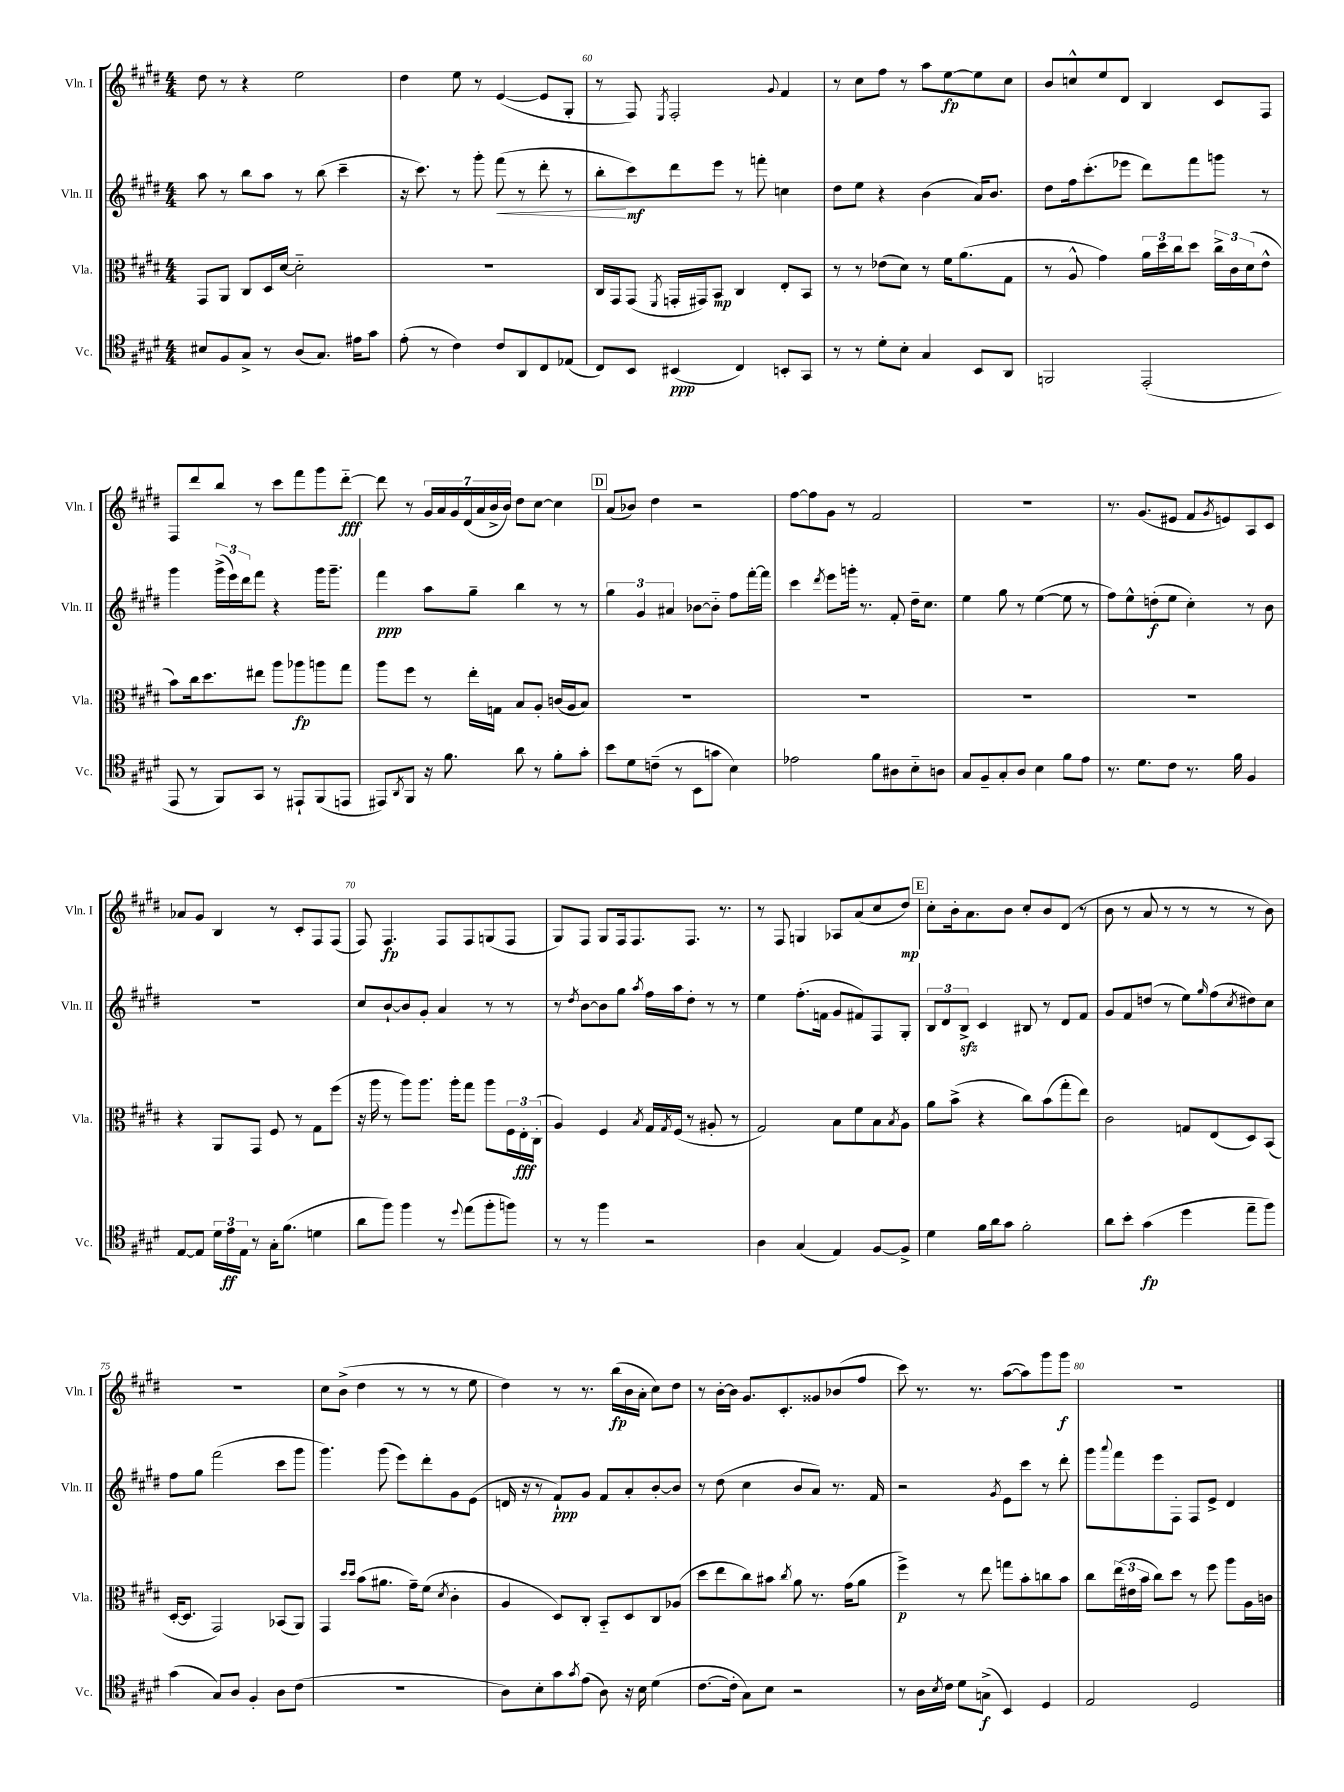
<<
\new StaffGroup <<
\new Staff = "s0" \with { instrumentName = "Vln. I" shortInstrumentName = "Vln. I" } {
    \clef treble \key e \major \numericTimeSignature \time 4/4
    dis''8 r8 r4 e''2 |
    dis''4 e''8 r8 e'4~( e'8 gis8-. |
    r8 fis8) \acciaccatura { e8 } fis2-. \appoggiatura { gis'8 } fis'4 |
    r8 cis''8 fis''8 r8 a''8 e''8~\fp e''8 cis''8 |
    b'8 c''8-^ e''8 dis'8 b4 cis'8 fis8 |
    fis8 dis'''8 b''8 r8 cis'''8 fis'''8 gis'''8 dis'''8~-_\fff |
    dis'''8 r8 \tuplet 7/4 { gis'16 a'16 gis'16 dis'16( a'16 b'16-> b'16) } dis''8 cis''8~ cis''4 |
    \mark \markup { \box "D" } a'8( bes'8) dis''4 r2 |
    fis''8~ fis''8 gis'8 r8 fis'2 |
    R1 |
    r8. gis'8.( eis'8 fis'8 \acciaccatura { gis'8 } e'8) a8 cis'8 |
    aes'8 gis'8 b4 r8 cis'8-. fis8 fis8( |
    fis8) fis4.\fp fis8 fis8 g8( fis8 |
    gis8) fis8 gis8 fis16 fis8. fis8. r8. |
    r8 fis8 g4 aes8 a'8( cis''8 dis''8\mp) |
    \mark \markup { \box "E" } cis''8-. b'16-. a'8. b'8 cis''8-. b'8 dis'8( r8 |
    b'8 r8 a'8 r8 r8 r8 r8 b'8) |
    R1 |
    cis''8 b'8->( dis''4 r8 r8 r8 e''8 |
    dis''4) r8 r8. b''16\fp( b'16 a'16-. cis''8) dis''8 |
    r8 b'16~-. b'16 gis'8. cis'8.-. gisis'8 bes'8( fis''8 |
    cis'''8) r8. r8. a''8~( a''8) gis'''8 gis'''8\f |
    R1 \bar "|." |
}
\new Staff = "s1" \with { instrumentName = "Vln. II" shortInstrumentName = "Vln. II" } {
    \clef treble \key e \major \numericTimeSignature \time 4/4
    a''8 r8 b''8 a''8 r8 b''8( cis'''4-- |
    r16 cis'''8.) r8 gis'''8-. fis'''8\<( r8 dis'''8-. r8 |
    b''8-.\! cis'''8\mf) dis'''8 e'''8 r8 f'''8-. c''4 |
    dis''8 e''8 r4 b'4( a'16) b'8. |
    dis''8 fis''16 cis'''8.-.( ees'''8 dis'''8) fis'''8 g'''8 r8 |
    gis'''4 \tuplet 3/2 { gis'''16->( e'''16) dis'''16 } fis'''8 r4 gis'''16 gis'''8.-- |
    fis'''4\ppp a''8 gis''8-- b''4 r8 r8 |
    \mark \markup { \box "D" } \tuplet 3/2 { gis''4 gis'4 ais'4 } bes'8~ bes'8-_ fis''8 fis'''16~-. fis'''16 |
    cis'''4 \acciaccatura { dis'''8 } e'''8 g'''16-. r8. fis'8-. dis''16-- cis''8. |
    e''4 gis''8 r8 e''4~( e''8 r8 |
    fis''8) e''8-^ d''8-.\f( e''8 cis''4-.) r8 b'8 |
    R1 |
    cis''8 b'8~-! b'8 gis'8-. a'4 r8 r8 |
    r8 \acciaccatura { dis''8 } b'8~ b'8 gis''8 \acciaccatura { a''8 } fis''16 a''16 dis''8-. r8 r8 |
    e''4 fis''8.-.( f'16 gis'8 fis'8) fis8 gis8-. |
    \mark \markup { \box "E" } \tuplet 3/2 { b8 dis'8 b8->\sfz } cis'4 bis8 r8 dis'8 fis'8 |
    gis'8 fis'8 d''8( r8 e''8) \grace { gis''16 } fis''8( \acciaccatura { cis''8 } dis''8) cis''8 |
    fis''8 gis''8 fis'''2( cis'''8 gis'''8 |
    gis'''4.) gis'''8( e'''8) dis'''8-. gis'8 e'8( |
    d'16 r16 r8 fis'8-!\ppp) gis'8 fis'8 a'8-. b'8~-. b'8 |
    r8 dis''8( cis''4 b'8 a'8) r8. fis'16 |
    r2 \acciaccatura { gis'8 } e'8 cis'''8 r8 dis'''8-. |
    gis'''8 \appoggiatura { a'''8 } fis'''8 e'''8 fis8-. fis8 e'8-> dis'4 \bar "|." |
}
\new Staff = "s2" \with { instrumentName = "Vla." shortInstrumentName = "Vla." } {
    \clef alto \key e \major \numericTimeSignature \time 4/4
    gis,8 a,8 cis8 dis16 dis'16~ dis'2-_ |
    R1 |
    cis16 gis,16 gis,8( \acciaccatura { fis,8 } g,16-. gis,16) b,8\mp cis4 e8-. b,8 |
    r8 r8 ees'8( dis'8) r8 fis'16 a'8.( gis8 |
    r8 a8-^ gis'4) \tuplet 3/2 { a'16 dis''16 cis''16 } dis''8 \tuplet 3/2 { cis''16-> cis'16 dis'16( } e'8-^ |
    b'8) cis''16 dis''8. eis''8 a''8 aes''8\fp a''8 gis''8 |
    a''8 fis''8 r8 e''16-. g16 b8 a8-. c'16( a16 b8) |
    \mark \markup { \box "D" } R1 |
    R1 |
    R1 |
    R1 |
    r4 a,8 gis,8 fis8 r8 gis8 fis''8( |
    r16 a''16 r8 a''8) a''8. a''16-. gis''8 a''8 \tuplet 3/2 { fis16 e16-.\fff cis16-.( } |
    a4) fis4 \acciaccatura { b8 } gis16 \acciaccatura { gis8 } fis16( r8 ais8-. r8 |
    gis2) b8 fis'8 b8 \acciaccatura { b8 } a8 |
    \mark \markup { \box "E" } a'8 b'8->( r4 cis''8) b'8( gis''8-. e''8) |
    cis'2 g8 e8( dis8) b,8( |
    dis16~-. dis8. gis,2) bes,8( a,8) |
    gis,4 \grace { dis''16 dis''16 } b'8( ais'8. gis'16--) fis'8( \acciaccatura { dis'8 } cis'4-. |
    a4 dis8) cis8-. b,8-_ dis8 cis8 aes8( |
    dis''8 e''8 cis''8) bis'8 \acciaccatura { cis''8 } a'8 r8. gis'16( a'8 |
    fis''4->\p) r8 e''8 g''8 b'8-. c''8 b'8 |
    cis''8 \tuplet 3/2 { e''16( eis'16 b'16 } cis''8) dis''8 r8 fis''8 a''8 a16 c'16 \bar "|." |
}
\new Staff = "s3" \with { instrumentName = "Vc." shortInstrumentName = "Vc." } {
    \clef tenor \key e \major \numericTimeSignature \time 4/4
    bis8 fis8 gis8-> r8 a8( gis8.) eis'16 gis'8 |
    e'8-.( r8 cis'4) cis'8 a,8 cis8 ees8( |
    cis8) b,8 bis,4\ppp( cis4) b,8-. gis,8 |
    r8 r8 dis'8-. b8-. gis4 b,8 a,8 |
    f,2 e,2-.( |
    e,8 r8 fis,8) gis,8 r8 eis,8-! fis,8( e,8 |
    eis,8) \acciaccatura { a,8 } fis,8 r16 fis'8. a'8 r8 fis'8-. gis'8-. |
    \mark \markup { \box "D" } b'8 dis'8 c'8--( r8 b,8 g'8 b4) |
    ees'2 fis'8 ais8 b8-_ a8 |
    gis8 fis8-- gis8-. a8 b4 fis'8 e'8 |
    r8. dis'8. cis'8 r8. fis'16 fis4 |
    e8~ e8 \tuplet 3/2 { dis'16 e'16\ff e16 } r8 gis16-. fis'8.( d'4 |
    a'8 fis''8) fis''4 r8 \appoggiatura { dis''8 } e''8( fis''8-. f''8) |
    r8 r8 fis''4 r2 |
    a4 gis4( e4) fis8~ fis8-> |
    \mark \markup { \box "E" } dis'4 fis'16 a'16 gis'8 fis'2-. |
    a'8 b'8-. gis'4\fp( dis''4 e''8-- fis''8) |
    gis'4( gis8) a8 fis4-. a8 cis'8( |
    R1 |
    a8) b8-. gis'8 \acciaccatura { gis'8 } e'8( a8) r16 b16 dis'4( |
    cis'8.~ cis'16-. gis8) b8 r2 |
    r8 a16 \acciaccatura { b8 } cis'16 dis'8 g8->\f( b,4) dis4 |
    e2 dis2 \bar "|." |
}
>>
>>
\layout { \context { \Score currentBarNumber = #58 \override BarNumber.break-visibility = ##(#f #t #t) barNumberVisibility = #(every-nth-bar-number-visible 5) } }
